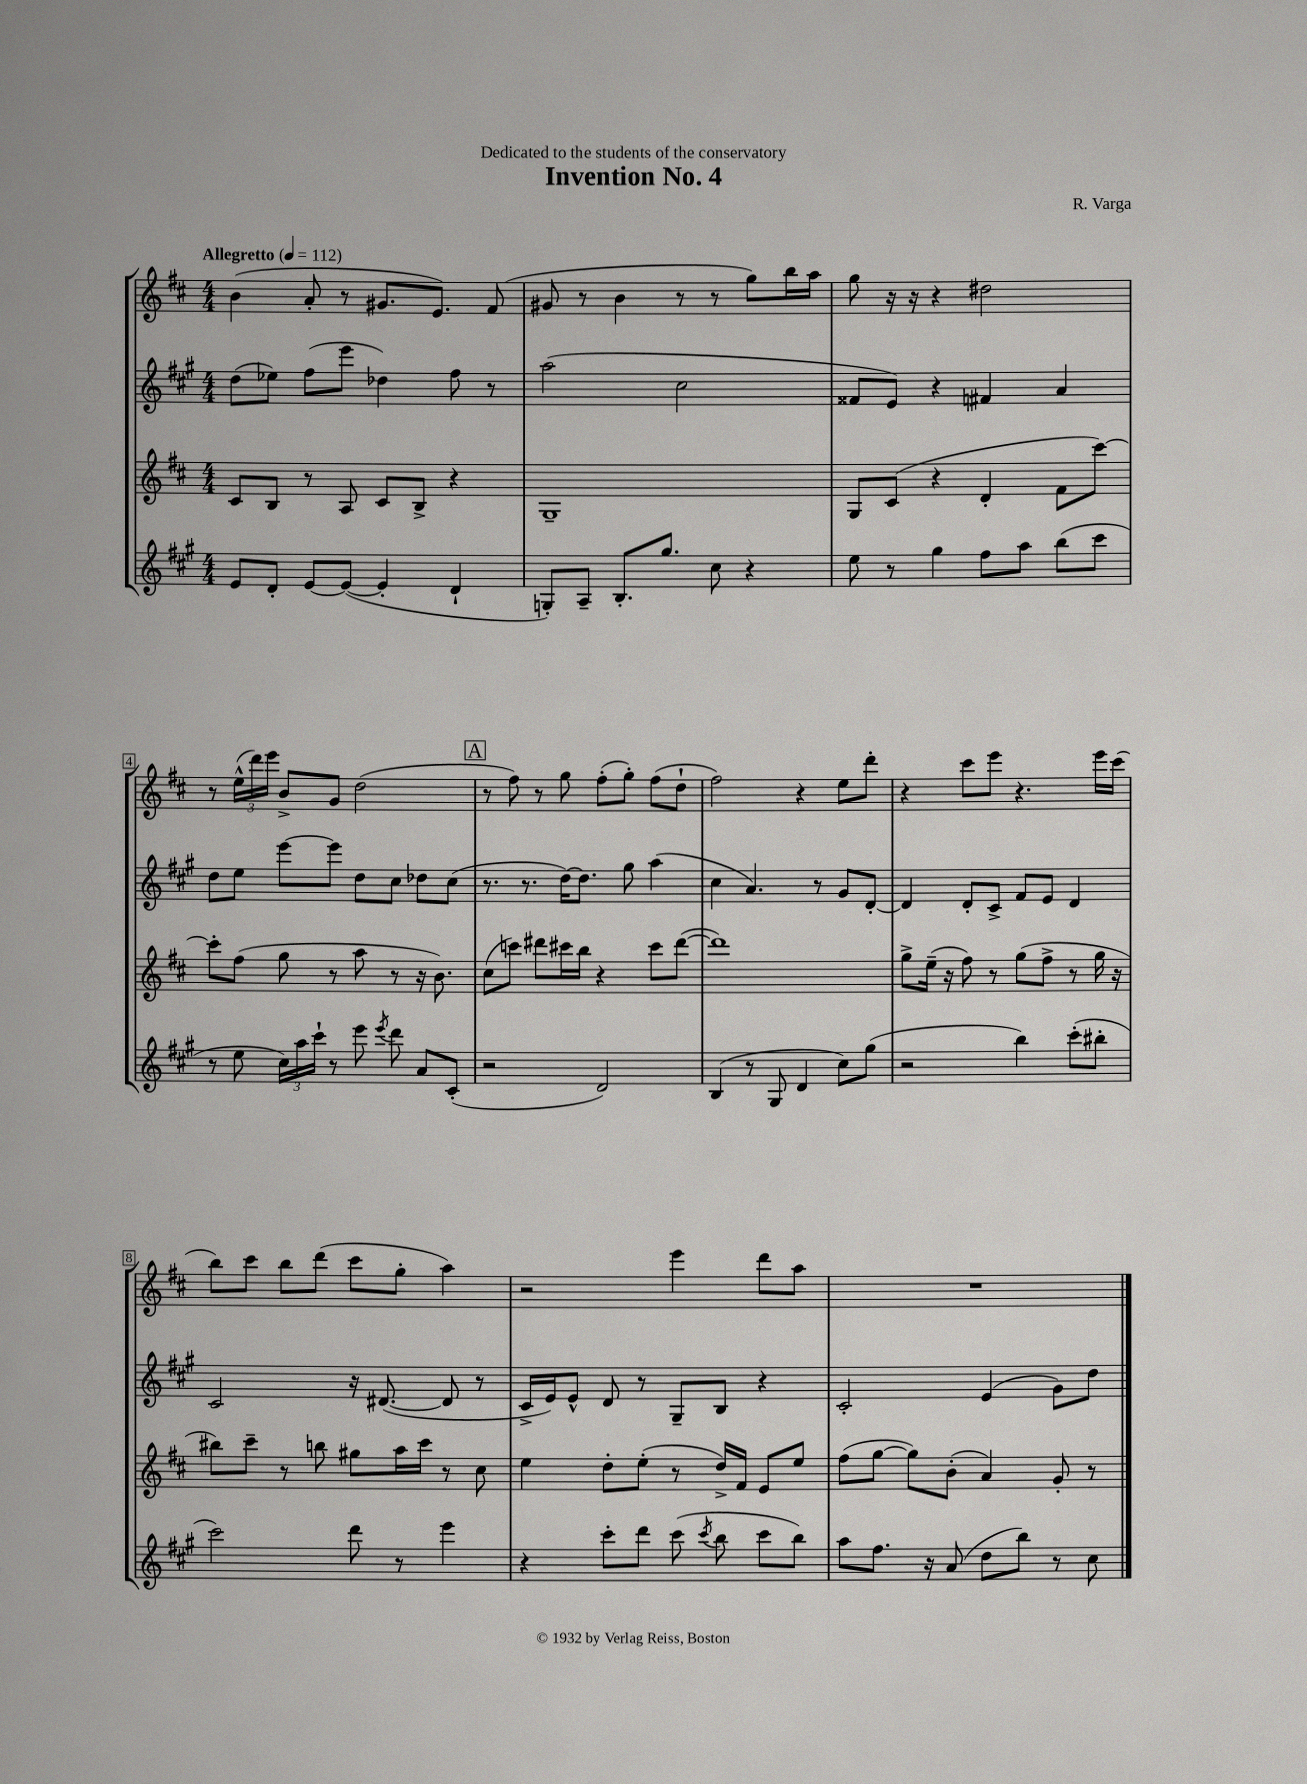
\header { title = "Invention No. 4" composer = "R. Varga" dedication = "Dedicated to the students of the conservatory" }
<<
\new StaffGroup <<
\new Staff = "s0" {
    \clef treble \key d \major \numericTimeSignature \time 4/4 \tempo "Allegretto" 4 = 112
    \autoBeamOff b'4( a'8-. r8 gis'8.[ e'8.]) fis'8( |
    gis'8 r8 b'4 r8 r8 g''8[) b''16 a''16] |
    g''8 r16 r16 r4 dis''2 |
    r8 \tuplet 3/2 { e''16[-^( d'''16) e'''16] } b'8[-> g'8] d''2( |
    \mark \markup { \box "A" } r8 fis''8) r8 g''8 fis''8[-.( g''8]-.) fis''8[( d''8]-! |
    fis''2) r4 e''8[ d'''8]-. |
    r4 cis'''8[ e'''8] r4. e'''16[ cis'''16]( |
    b''8[) cis'''8] b''8[ d'''8]( cis'''8[ g''8]-. a''4) |
    r2 e'''4 d'''8[ a''8] |
    R1 \bar "|." |
}
\new Staff = "s1" {
    \clef treble \key a \major \numericTimeSignature \time 4/4
    \autoBeamOff d''8[( ees''8]) fis''8[( e'''8] des''4) fis''8 r8 |
    a''2( cis''2 |
    fisis'8[ e'8]) r4 fis'4 a'4 |
    d''8[ e''8] e'''8[~ e'''8] d''8[ cis''8] des''8[ cis''8]( |
    \mark \markup { \box "A" } r8. r8. d''16[~) d''8.] gis''8 a''4( |
    cis''4 a'4.) r8 gis'8[ d'8]~-. |
    d'4 d'8[-. cis'8]-> fis'8[ e'8] d'4 |
    cis'2 r16 dis'8.~( dis'8 r8 |
    cis'16[-> e'16) e'8]-^ d'8 r8 gis8[-- b8] r4 |
    cis'2-. e'4( gis'8[) d''8] \bar "|." |
}
\new Staff = "s2" {
    \clef treble \key d \major \numericTimeSignature \time 4/4
    \autoBeamOff cis'8[ b8] r8 a8 cis'8[ b8]-> r4 |
    g1-- |
    g8[ cis'8]( r4 d'4-. fis'8[ cis'''8]~) |
    cis'''8[-. fis''8]( g''8 r8 a''8 r8 r16 b'8.) |
    \mark \markup { \box "A" } cis''8[( c'''8]) dis'''8[ cis'''16 b''16] r4 cis'''8[ dis'''8]~( |
    dis'''1) |
    g''8[-> e''16]--( r16 fis''8) r8 g''8[( fis''8]-> r8 g''16 r16 |
    bis''8[) cis'''8]-- r8 b''8 gis''8[ a''16 cis'''16] r8 cis''8 |
    e''4 d''8[-. e''8]-.( r8 d''16[->) fis'16] e'8[ e''8] |
    fis''8[( g''8]~ g''8[) b'8]-.( a'4) g'8-. r8 \bar "|." |
}
\new Staff = "s3" {
    \clef treble \key a \major \numericTimeSignature \time 4/4
    \autoBeamOff e'8[ d'8]-. e'8[~ e'8]~( e'4-. d'4-! |
    g8[-.) a8]-- b8.[-. gis''8.] cis''8 r4 |
    e''8 r8 gis''4 fis''8[ a''8] b''8[( cis'''8] |
    r8 e''8 \tuplet 3/2 { cis''16[) a''16 cis'''16]-! } r8 e'''8 \acciaccatura { e'''8 } d'''8 a'8[ cis'8]-.( |
    \mark \markup { \box "A" } r2 d'2) |
    b4( r8 gis8 d'4 cis''8[) gis''8]( |
    r2 b''4) cis'''8[-.( bis''8]-. |
    cis'''2) d'''8 r8 e'''4 |
    r4 cis'''8[-. d'''8] cis'''8( \acciaccatura { cis'''8 } b''8 cis'''8[ b''8]) |
    a''8[ fis''8.] r16 a'8( d''8[ b''8]) r8 cis''8 \bar "|." |
}
>>
>>
\layout { \context { \Score \override BarNumber.stencil = #(make-stencil-boxer 0.1 0.3 ly:text-interface::print) } }
